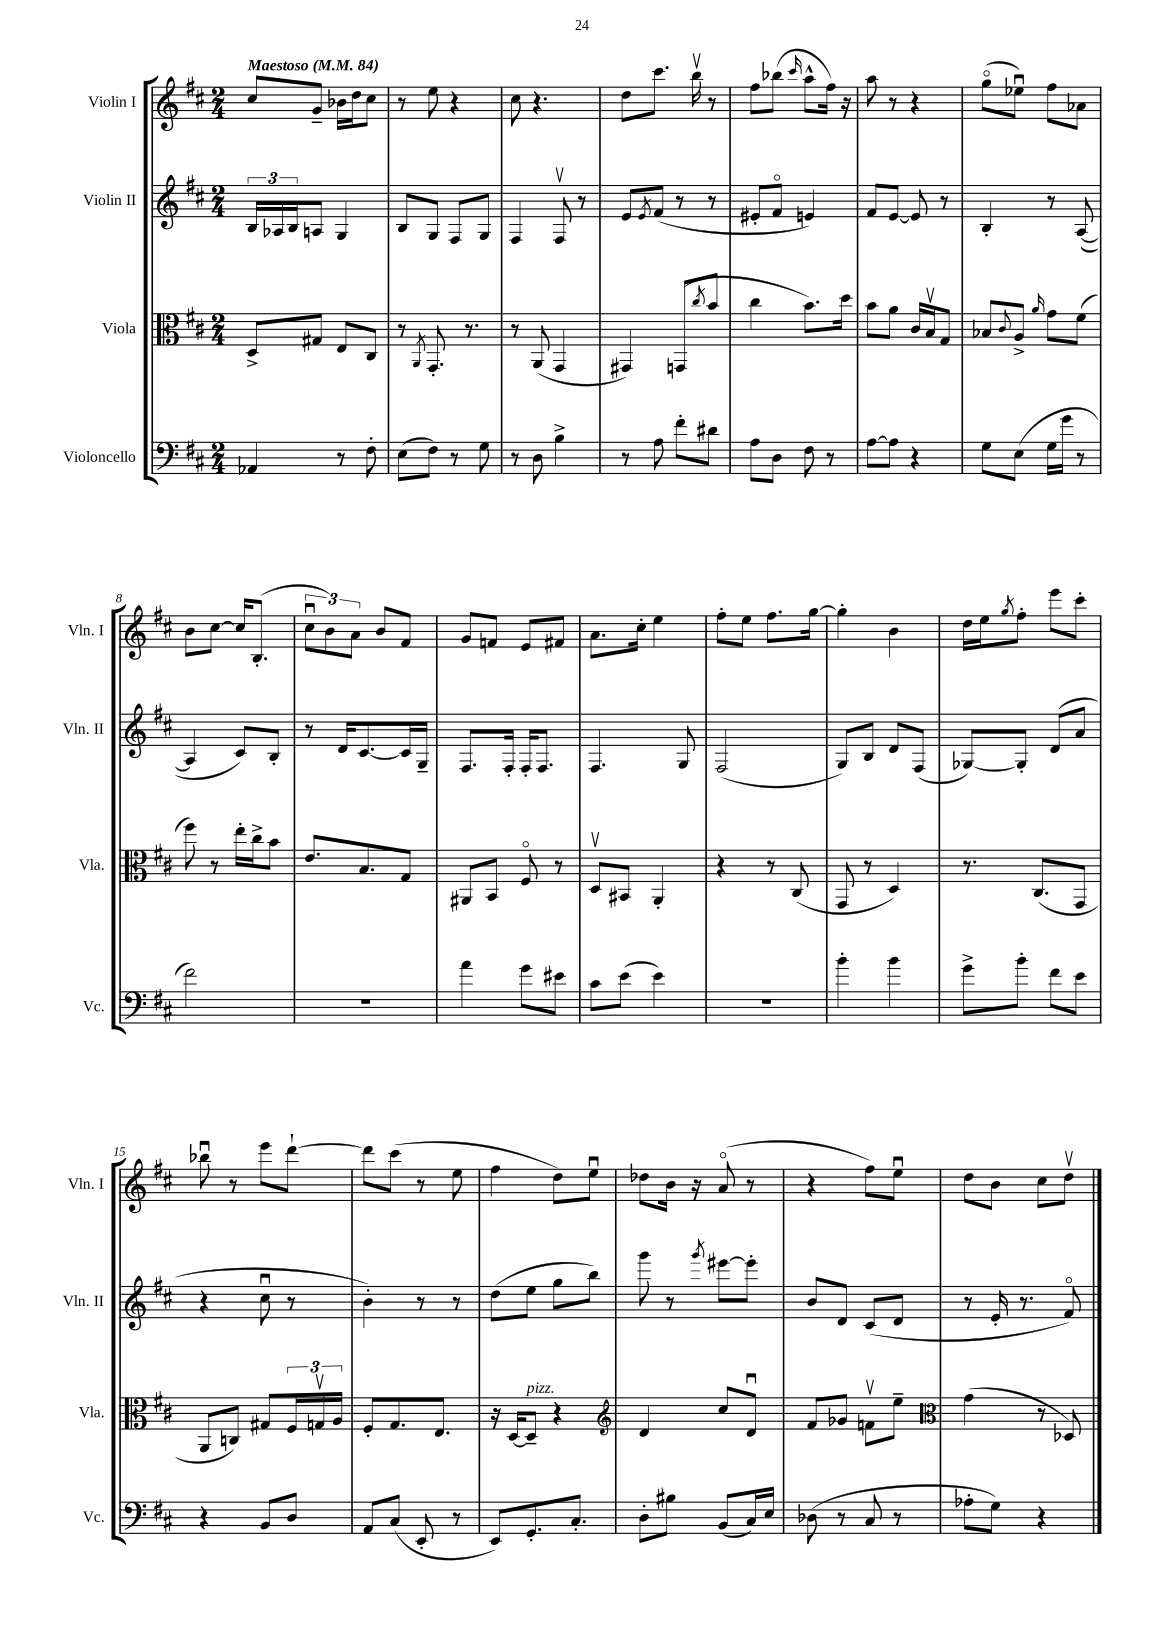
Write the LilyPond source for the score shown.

<<
\new StaffGroup <<
\new Staff = "s0" \with { instrumentName = "Violin I" shortInstrumentName = "Vln. I" } {
    \clef treble \key d \major \numericTimeSignature \time 2/4 \tempo "Maestoso" 4 = 84
    cis''8 g'8-- bes'16 d''16 cis''8 |
    r8 e''8 r4 |
    cis''8 r4. |
    d''8 cis'''8. b''16\upbow r8 |
    fis''8 bes''8( \grace { cis'''16 } a''8-^ fis''16) r16 |
    a''8 r8 r4 |
    g''8\flageolet( ees''8\downbow) fis''8 aes'8 |
    b'8 cis''8~ cis''16 b8.-.( |
    \tuplet 3/2 { cis''8\downbow b'8) a'8 } b'8 fis'8 |
    g'8 f'8 e'8 fis'8 |
    a'8. cis''16-. e''4 |
    fis''8-. e''8 fis''8. g''16~ |
    g''4-. b'4 |
    d''16 e''16 \acciaccatura { g''8 } fis''8-. e'''8 cis'''8-. |
    bes''8\downbow r8 e'''8 d'''8~-! |
    d'''8 cis'''8( r8 e''8 |
    fis''4 d''8) e''8\downbow |
    des''8 b'16 r16 a'8\flageolet( r8 |
    r4 fis''8) e''8\downbow |
    d''8 b'8 cis''8 d''8\upbow \bar "|." |
}
\new Staff = "s1" \with { instrumentName = "Violin II" shortInstrumentName = "Vln. II" } {
    \clef treble \key d \major \numericTimeSignature \time 2/4
    \tuplet 3/2 { b16 aes16 b16 } a8 g4 |
    b8 g8 fis8 g8 |
    fis4 fis8\upbow r8 |
    e'8 \acciaccatura { e'8 } fis'8( r8 r8 |
    eis'8-. fis'8\flageolet e'4) |
    fis'8 e'8~ e'8 r8 |
    b4-. r8 a8~( |
    a4 cis'8) b8-. |
    r8 d'16 cis'8.~ cis'16 g16-- |
    fis8. fis16-. fis16-. fis8. |
    fis4. g8 |
    fis2( |
    g8) b8 d'8 fis8( |
    ges8~) ges8-. d'8( a'8 |
    r4 cis''8\downbow r8 |
    b'4-.) r8 r8 |
    d''8( e''8 g''8 b''8) |
    g'''8 r8 \acciaccatura { g'''8 } eis'''8~ eis'''8-. |
    b'8 d'8 cis'8( d'8 |
    r8 e'16-. r8. fis'8\flageolet) \bar "|." |
}
\new Staff = "s2" \with { instrumentName = "Viola" shortInstrumentName = "Vla." } {
    \clef alto \key d \major \numericTimeSignature \time 2/4
    d8-> gis8 e8 cis8 |
    r8 \acciaccatura { a,8 } g,8.-. r8. |
    r8 a,8( g,4 |
    gis,4) g,8( \acciaccatura { cis''8 } b'8 |
    cis''4 b'8.) d''16 |
    b'8 a'8 cis'16 b16\upbow g8 |
    bes8 \appoggiatura { cis'8 } a8-> \grace { a'16 } g'8 fis'8( |
    fis''8) r8 e''16-. cis''16-> b'8 |
    e'8. b8. g8 |
    ais,8 b,8 fis8\flageolet r8 |
    d8\upbow bis,8 a,4-. |
    r4 r8 cis8( |
    g,8 r8 d4) |
    r8. cis8.( g,8 |
    a,8 c8) gis8 \tuplet 3/2 { fis16 g16\upbow a16 } |
    fis8-. g8. e8. |
    r16 d16~ d8--^\markup { \italic "pizz." } r4 |
    \clef treble d'4 cis''8 d'8\downbow |
    fis'8 ges'8 f'8\upbow e''8-- |
    \clef alto g'4( r8 des8) \bar "|." |
}
\new Staff = "s3" \with { instrumentName = "Violoncello" shortInstrumentName = "Vc." } {
    \clef bass \key d \major \numericTimeSignature \time 2/4
    aes,4 r8 fis8-. |
    e8( fis8) r8 g8 |
    r8 d8 b4-> |
    r8 a8 fis'8-. dis'8 |
    a8 d8 fis8 r8 |
    a8~ a8 r4 |
    g8 e8( g16 g'16 r8 |
    fis'2) |
    R2 |
    a'4 g'8 eis'8 |
    cis'8 e'8( e'4) |
    R2 |
    b'4-. b'4 |
    g'8-> b'8-. fis'8 e'8 |
    r4 b,8 d8 |
    a,8 cis8( e,8-. r8 |
    e,8) g,8.-. cis8.-. |
    d8-. bis8 b,8( cis16) e16 |
    des8( r8 cis8 r8 |
    aes8-. g8) r4 \bar "|." |
}
>>
>>
